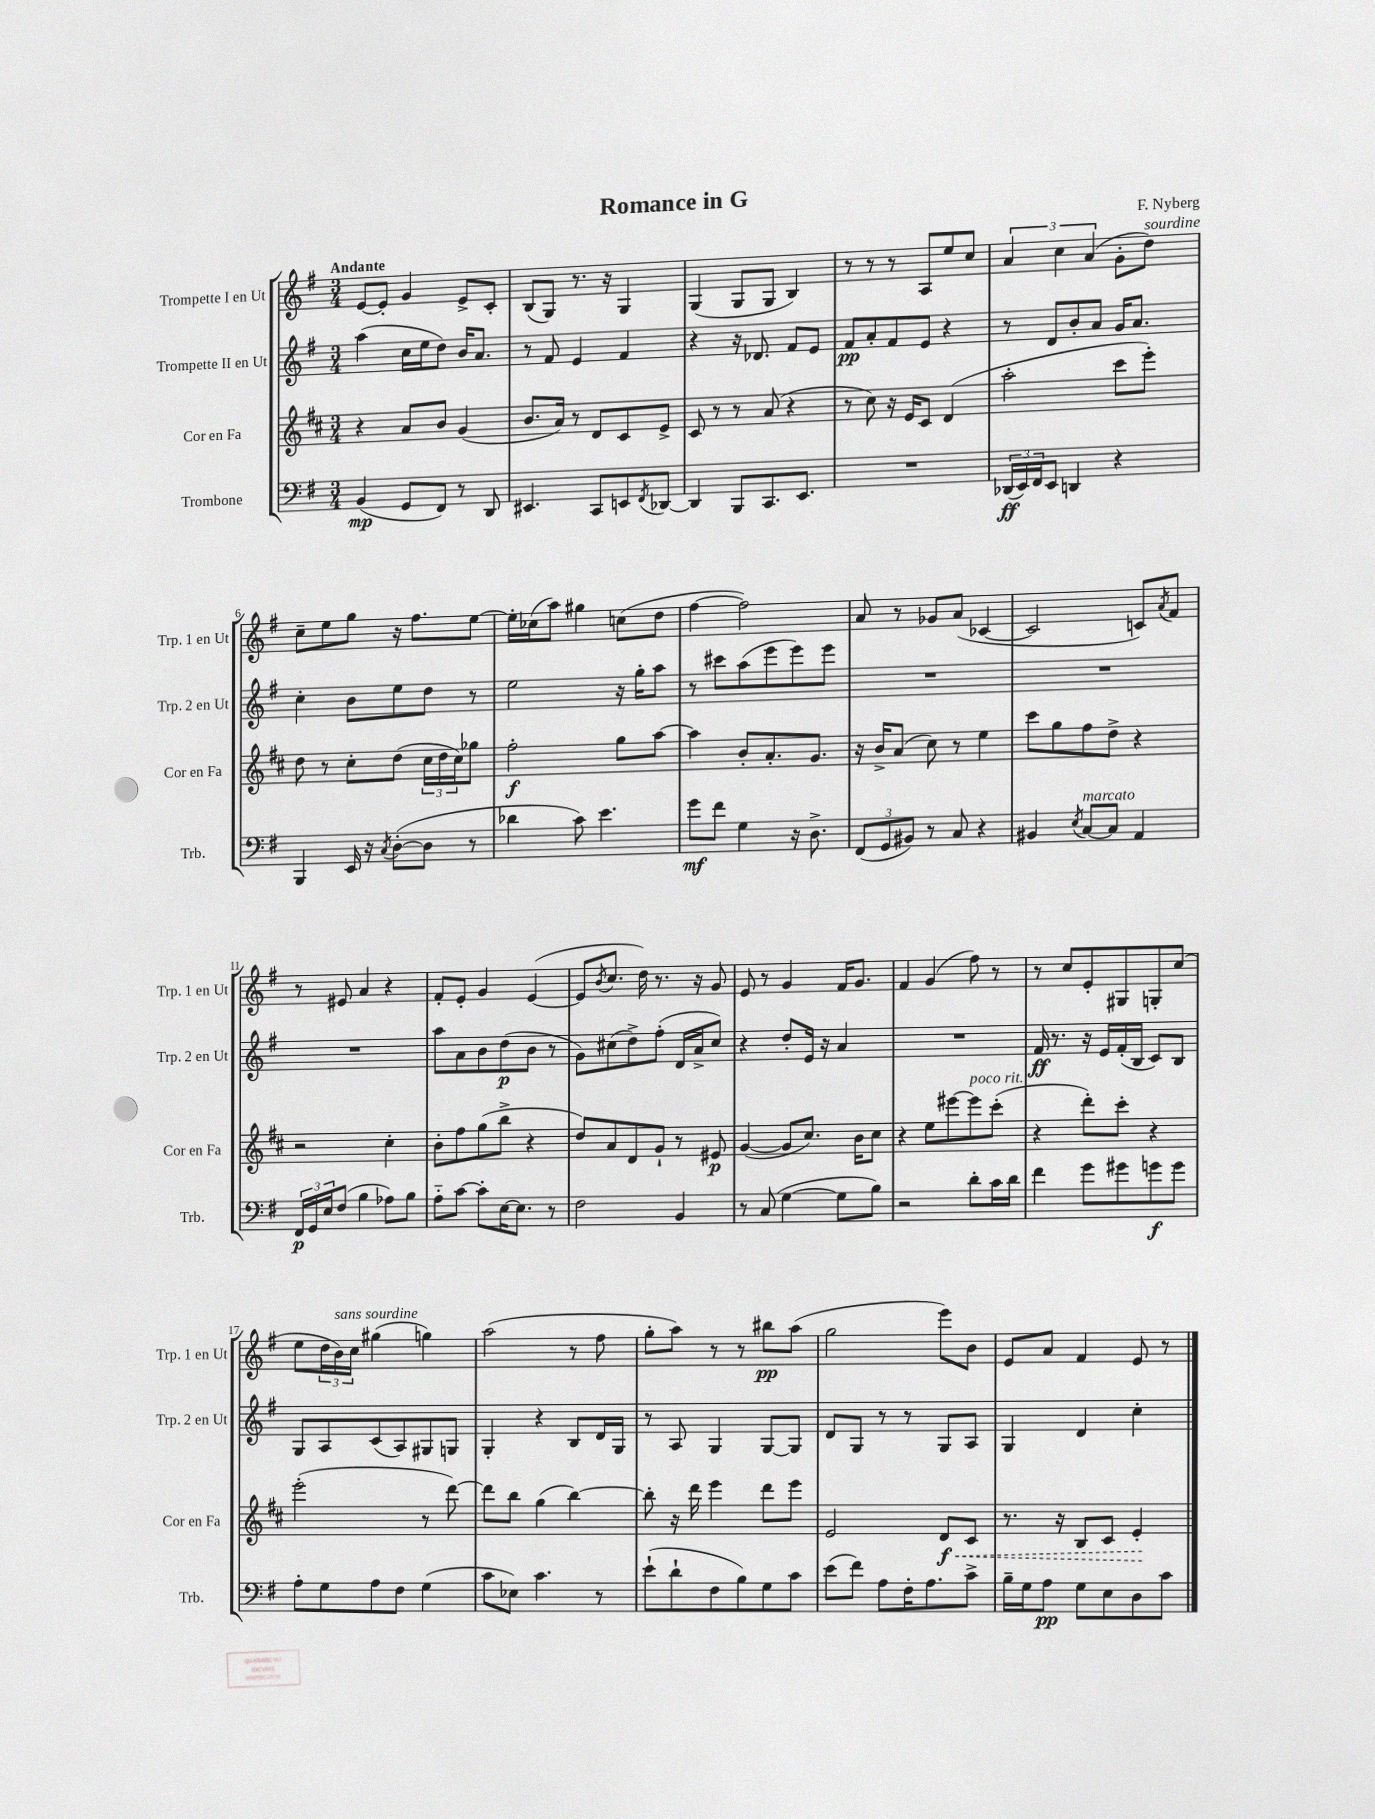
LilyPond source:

\header { title = "Romance in G" composer = "F. Nyberg" }
<<
\new StaffGroup <<
\new Staff = "s0" \with { instrumentName = "Trompette I en Ut" shortInstrumentName = "Trp. 1 en Ut" } {
    \clef treble \key g \major \numericTimeSignature \time 3/4 \tempo "Andante"
    e'8~ e'8-. g'4 e'8-> c'8-. |
    b8( g8) r8. r16 g4 |
    g4( g8 g8 b4) |
    r8 r8 r8 a8 e''8 c''8 |
    \tuplet 3/2 { a'4 c''4 a'4( } g'8-. d''8^\markup { \italic "sourdine" }) |
    c''8-- e''8 g''8 r16 fis''8. e''8~ |
    e''16-. ces''16( a''8) gis''4 c''8( d''8 |
    fis''4~ fis''2) |
    a'8 r8 ges'8 a'8( ces'4~ |
    ces'2 c'8) \acciaccatura { a'8 } fis'8 |
    r8 eis'8 a'4 r4 |
    fis'8-. e'8-. g'4 e'4~( |
    e'8 \acciaccatura { b'8 } c''8. d''16) r8. r16 g'8 |
    e'8 r8 g'4 fis'16 g'8. |
    fis'4 g'4( fis''8) r8 |
    r8 c''8 e'8-. gis8 g8-. c''8( |
    e''8 \tuplet 3/2 { d''16 b'16^\markup { \italic "sans sourdine" }) c''16 } gis''4( g''4) |
    a''2( r8 fis''8 |
    g''8-. a''8) r8 r8 bis''8\pp a''8( |
    g''2 e'''8) b'8 |
    e'8 a'8 fis'4 e'8 r8 \bar "|." |
}
\new Staff = "s1" \with { instrumentName = "Trompette II en Ut" shortInstrumentName = "Trp. 2 en Ut" } {
    \clef treble \key g \major \numericTimeSignature \time 3/4
    a''4( c''16 e''16 d''8) b'16 a'8. |
    r8 fis'8 e'4 fis'4 |
    r4 r16 des'8. fis'8 e'8 |
    fis'8\pp a'8-. fis'8 e'8 r4 |
    r8 d'8 b'8-. a'8 g'16 a'8. |
    c''4-. b'8 e''8 d''8 r8 |
    e''2 r16 g''16-. a''8 |
    r8 cis'''8 a''8( e'''8 e'''8) e'''8 |
    R2. |
    R2. |
    R2. |
    a''8 a'8 b'8 d''8\p( b'8 r8 |
    g'8) cis''8( d''8->) fis''8-.( d'16 a'16-> cis''8) |
    r4 d''8-. e'16 r16 a'4 |
    R2. |
    fis'16\ff r8. r16 e'16 fis'16-.( b16 c'8) b8 |
    g8 a8 c'8( a8) gis8 g8 |
    g4-. r4 b8 d'16 g16 |
    r8 a8 g4 g8~ g8 |
    d'8 g8 r8 r8 g8 a8 |
    g4 d'4 c''4-. \bar "|." |
}
\new Staff = "s2" \with { instrumentName = "Cor en Fa" shortInstrumentName = "Cor en Fa" } {
    \clef treble \key d \major \numericTimeSignature \time 3/4
    r4 a'8 b'8 g'4( |
    b'8. a'16) r8 d'8 cis'8 e'8-> |
    cis'8 r8 r8 a'8( r4 |
    r8 cis''8) r16 e'16 cis'8 d'4( |
    a''2-. cis'''8 e'''8-.) |
    d''8 r8 cis''8-. d''8( \tuplet 3/2 { cis''16 d''16 cis''16) } ges''8 |
    fis''2-.\f g''8 a''8~ |
    a''4 b'8-. a'8.-. g'8. |
    r16 b'16-> a'8( cis''8) r8 e''4 |
    cis'''8 g''8 fis''8 d''8-> r4 |
    r2 cis''4-. |
    b'8-. fis''8 g''8( b''8-> r4 |
    d''8) a'8 d'8 g'8-! r8 eis'8\p |
    g'4~( g'8 cis''8.) b'16 cis''8 |
    r4 e''8 eis'''8~ eis'''8^\markup { \italic "poco rit." } cis'''8-.( |
    r4 d'''8-.) cis'''8-. r4 |
    e'''2-.( r8 d'''8~) |
    d'''8 b''8 g''4( b''4~) |
    b''8-. r16 d'''16 e'''4 d'''8 e'''8 |
    e'2 \once \override Hairpin.style = #'dashed-line d'8\f\< cis'8 |
    r8. r16 b8 cis'8 e'4-.\! \bar "|." |
}
\new Staff = "s3" \with { instrumentName = "Trombone" shortInstrumentName = "Trb." } {
    \clef bass \key g \major \numericTimeSignature \time 3/4
    b,4\mp( g,8 fis,8) r8 d,8 |
    eis,4. c,8 e,8 \acciaccatura { fis,8 } des,8~ |
    des,4 b,,8 c,8. e,8. |
    R2. |
    \tuplet 3/2 { des,16\ff( e,16) fis,16 } e,8 d,4 r4 |
    b,,4 e,16 r16 \acciaccatura { c8 } d8~-.( d8 r8 |
    des'4 c'8) e'4. |
    g'8\mf fis'8 g4 r16 d8.-> |
    \tuplet 3/2 { fis,8( g,8 bis,8) } r8 c8 r4 |
    bis,4 \acciaccatura { e8 } c8~^\markup { \italic "marcato" } c8 a,4 |
    \tuplet 3/2 { fis,16\p g,16 e16 } fis8( b4 aes8) b8 |
    a8-_ c'8~ c'8-. e16~ e8. r8 |
    fis2 b,4 |
    r8 c8( g4~ g8 b8) |
    r2 d'8-. c'16 d'16 |
    fis'4 g'8 gis'8 g'8\f g'8 |
    a8-. g8 a8 fis8 g4( |
    c'8 ees8) c'4. r8 |
    e'8-!( d'8-! fis8 b8) g8 c'8 |
    e'8( fis'8) a8 fis16-. a8. c'8-> |
    b16-- g16 a8\pp g8 e8 d8 c'8 \bar "|." |
}
>>
>>
